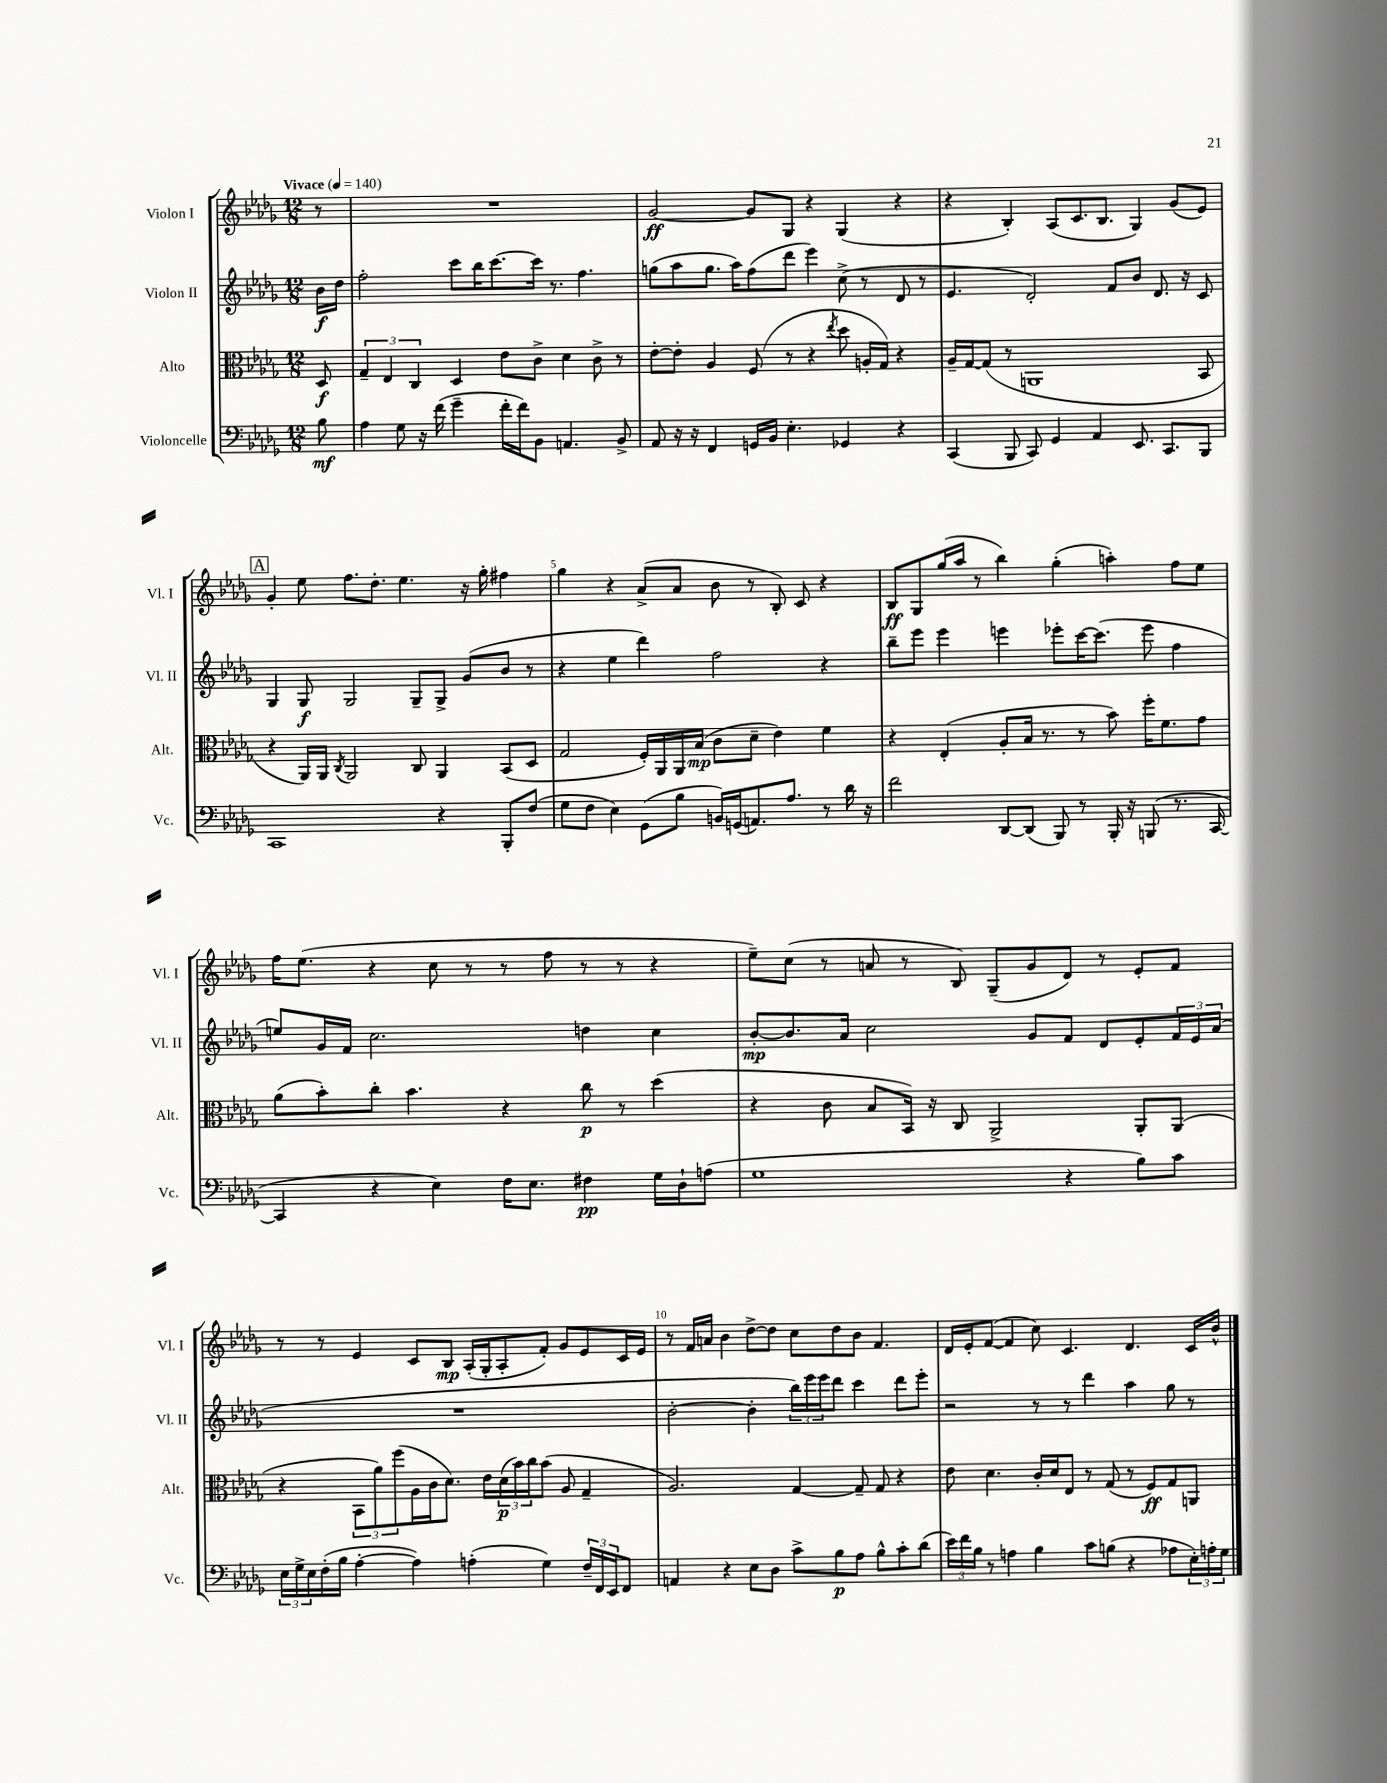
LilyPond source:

<<
\new StaffGroup <<
\new Staff = "s0" \with { instrumentName = "Violon I" shortInstrumentName = "Vl. I" } {
    \clef treble \key des \major \numericTimeSignature \time 12/8 \partial 8 \tempo "Vivace" 4 = 140
    r8 |
    R1. |
    ges'2~\ff ges'8 ges8 r4 ges4( r4 |
    r4 bes4-.) aes8( c'8. bes8. ges4) ges'8( ees'8) |
    \mark \markup { \box "A" } ges'4-. ees''8 f''8. des''8.-. ees''4. r16 ges''16-. fis''4 |
    ges''4 r4 aes'8->( aes'8 bes'8 r8 bes8-.) c'8 r4 |
    bes8\ff ges8 ges''16( aes''16 r8 bes''4) ges''4-.( a''4-.) f''8 ees''8 |
    f''16 ees''8.( r4 c''8 r8 r8 f''8 r8 r8 r4 |
    ees''8--) c''8( r8 a'8 r8 bes8) ges8--( ges'8 des'8) r8 ees'8-. f'8 |
    r8 r8 ees'4 c'8 bes8\mp aes16-.( ges16-. aes8-. f'8-.) ges'8 ees'8 c'16 ees'16 |
    r8 f'16 a'16 bes'4 des''8~-> des''8 c''8 des''8 bes'8 f'4. |
    des'16 ees'16-. f'8~( f'4 c''8) c'4. des'4. c'16 bes'16-^ \bar "|." |
}
\new Staff = "s1" \with { instrumentName = "Violon II" shortInstrumentName = "Vl. II" } {
    \clef treble \key des \major \numericTimeSignature \time 12/8 \partial 8
    bes'16\f des''16 |
    f''2-. c'''8 bes''16 c'''8.~ c'''16 r8. f''4. |
    g''8( aes''8 g''8. aes''16) f''8( des'''8 ees'''4) c''8->( r8 des'8 r8 |
    ees'4. des'2-.) f'8 bes'8 des'8. r16 c'8 |
    \mark \markup { \box "A" } ges4 ges8\f ges2 ges8-- ges8-> ges'8( bes'8 r8 |
    r4 ees''4 des'''4) f''2 r4 |
    bes''8-- ees'''8 ees'''4 e'''4 ees'''8-. c'''16~ c'''8.( ees'''8 f''4 |
    e''8) ges'16 f'16 c''2. d''4 c''4 |
    bes'8~-.\mp bes'8. aes'16 c''2 ges'8 f'8 des'8 ees'8-. \tuplet 3/2 { f'16 ees'16 aes'16( } |
    R1. |
    bes'2~-. bes'4-. \tuplet 3/2 { bes''16) ees'''16 ees'''16 } des'''8 c'''4 des'''8 ees'''8-. |
    r2 r8 r8 des'''4 aes''4 ges''8 r8 \bar "|." |
}
\new Staff = "s2" \with { instrumentName = "Alto" shortInstrumentName = "Alt." } {
    \clef alto \key des \major \numericTimeSignature \time 12/8 \partial 8
    des8\f |
    \tuplet 3/2 { ges4-- ees4 c4 } des4 ees'8 c'8-> des'4 c'8-> r8 |
    ees'8~-. ees'8-. aes4 f8( r8 r4 \acciaccatura { ees''8 } des''8 a16-. ges16) r4 |
    aes16-- ges16~ ges8( r8 a,1 bes,8 |
    \mark \markup { \box "A" } r4 aes,16) aes,16 \acciaccatura { c8 } aes,2 c8 aes,4 bes,8( des8 |
    ges2 f16-.) aes,16 aes,16 bes16\mp( c'8 des'8-- ees'4) f'4 |
    r4 ees4-.( aes8-. bes16 r8. r8 bes'8) f''16-. f'8. ges'8 |
    aes'8( bes'8-.) c''8-. bes'4. r4 c''8\p r8 des''4( |
    r4 c'8 bes8 bes,16) r16 c8 aes,2-> aes,8-. aes,8( |
    r4 \tuplet 3/2 { bes,8 aes'8) f''8( } aes16 c'16 des'8.) ees'16 \tuplet 3/2 { des'16\p( bes'16) c''16 } bes'8( aes8 ges4-- |
    aes2.) ges4~ ges8-- ges8 r4 |
    ees'8 des'4. c'16-. des'16 ees8 r8 ges8( r8 f8\ff) ges8 a,8 \bar "|." |
}
\new Staff = "s3" \with { instrumentName = "Violoncelle" shortInstrumentName = "Vc." } {
    \clef bass \key des \major \numericTimeSignature \time 12/8 \partial 8
    bes8\mf |
    aes4 ges8 r16 f'16( ges'4-- f'16-. f'16) bes,8 a,4. bes,8-> |
    aes,8 r16 r16 f,4 g,16 bes,16 ees4.-. ges,4 r4 |
    c,4( bes,,8 c,8) ges,4 aes,4 ees,8. c,8. bes,,8 |
    \mark \markup { \box "A" } c,1 r4 bes,,8-. f8( |
    ges8 f8 ees4) ges,8( bes8 b,16) g,16( a,8.) aes8. r8 des'16 r16 |
    f'2 des,8~ des,8( bes,,8) r8 bes,,16-. r16 b,,8( r8. c,16~ |
    c,4 r4 ees4) f16 ees8. fis4\pp ges16 des16-! a8( |
    ges1 r4 bes8) c'8 |
    \tuplet 3/2 { ees16 ges16-> ees16 } f16-.( bes16 aes4~-. aes4) a4-.( ges4) \tuplet 3/2 { f16-- f,16 ees,16 } f,8 |
    a,4 r4 ees8 des8 c'8-> bes8\p aes8 bes8-^ c'8-. des'8( |
    \tuplet 3/2 { ees'16) f'16 bes16 } r8 a4 bes4 c'8 b8( r4 aes8 \tuplet 3/2 { ees16-.) a16-. ges16 } \bar "|." |
}
>>
>>
\layout { \context { \Score \override BarNumber.break-visibility = ##(#f #t #t) barNumberVisibility = #(every-nth-bar-number-visible 5) } }
